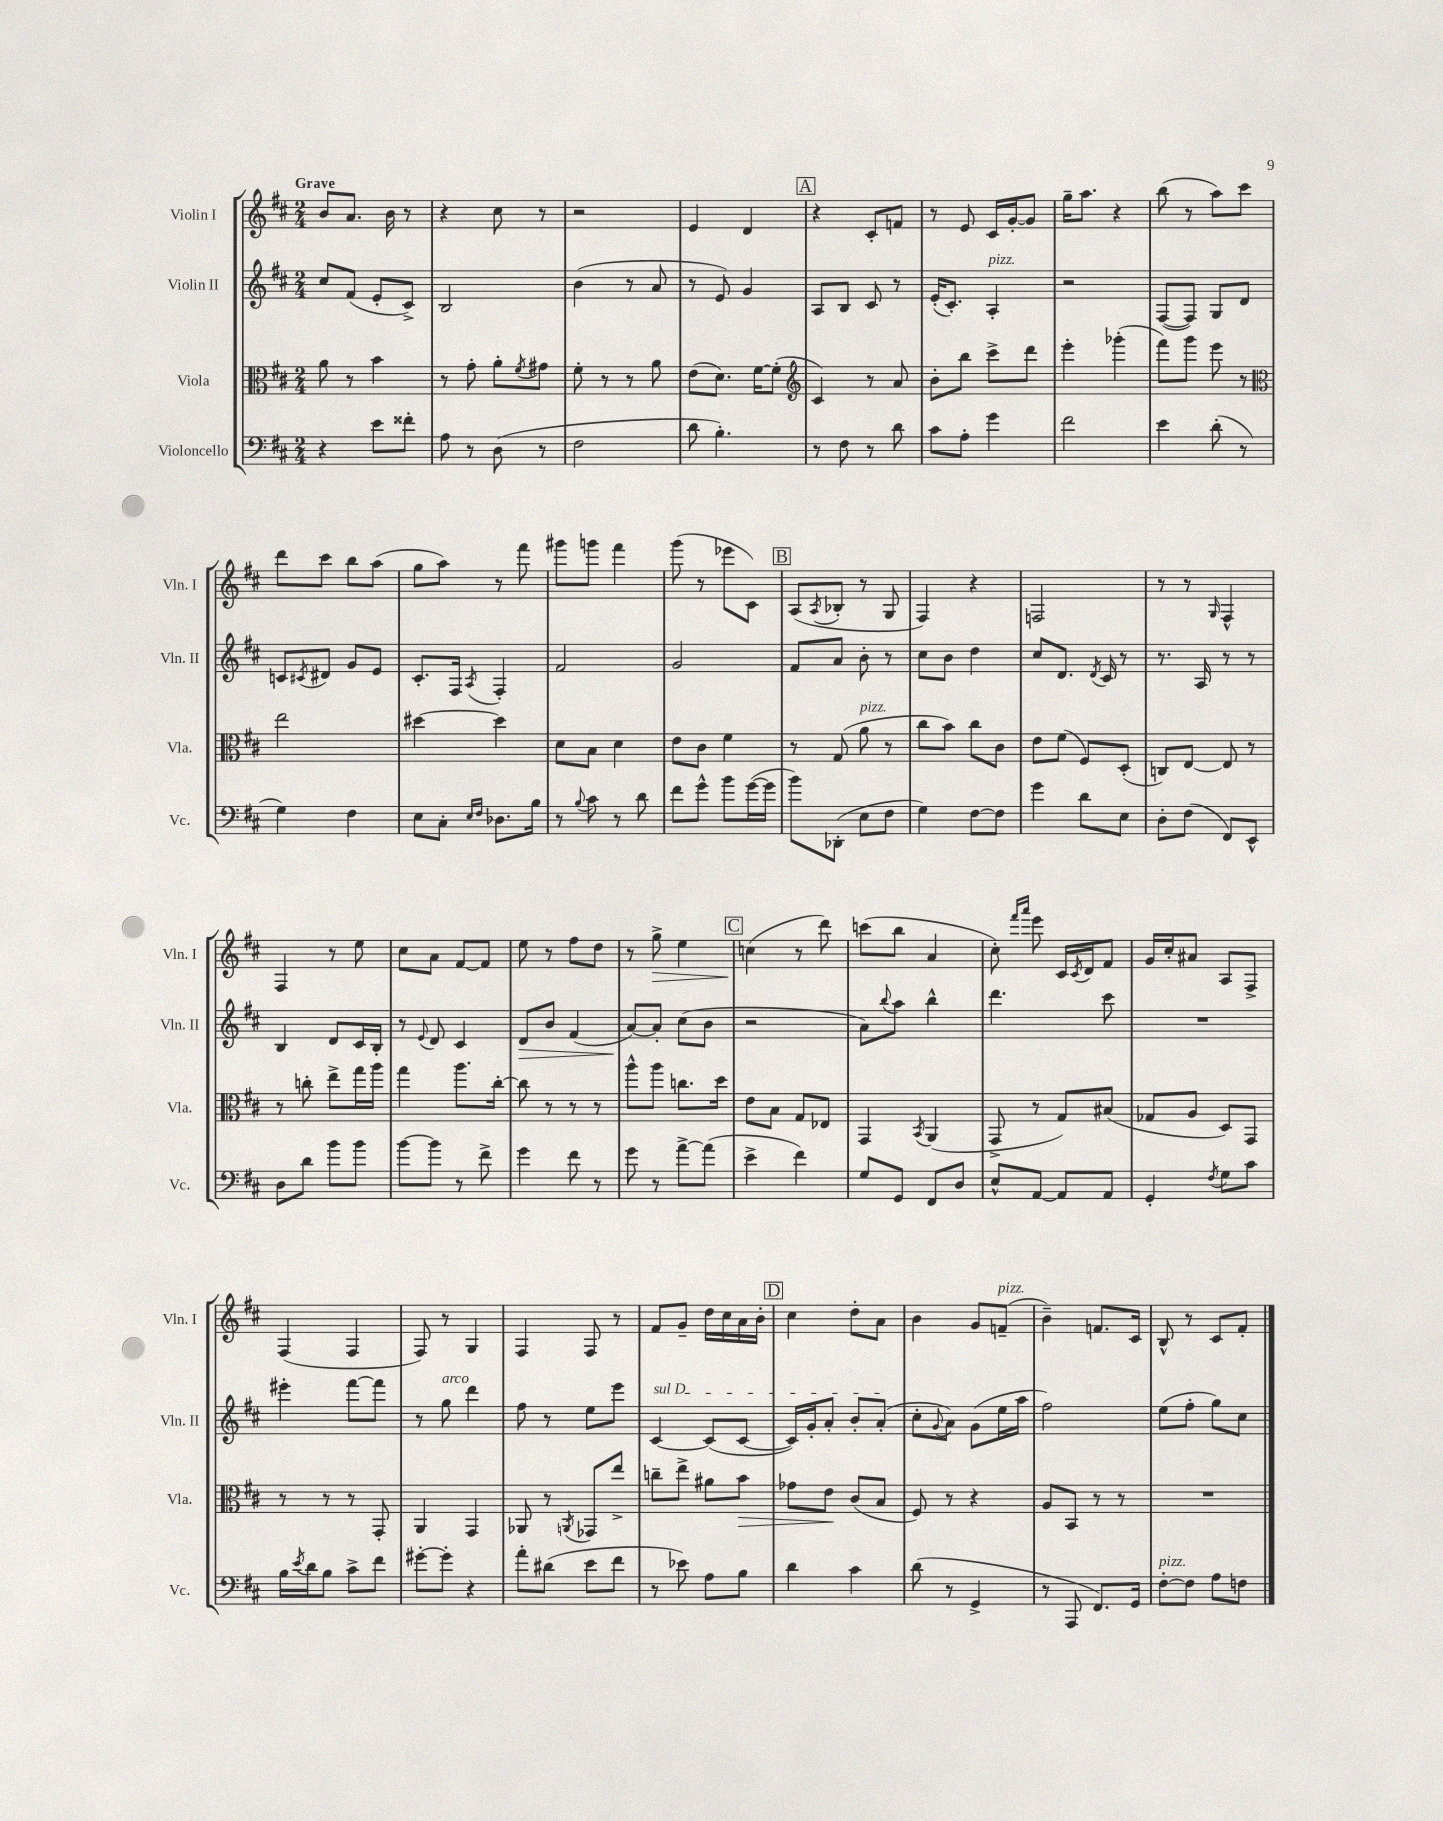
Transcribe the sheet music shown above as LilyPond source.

<<
\new StaffGroup <<
\new Staff = "s0" \with { instrumentName = "Violin I" shortInstrumentName = "Vln. I" } {
    \clef treble \key d \major \numericTimeSignature \time 2/4 \tempo "Grave"
    b'8 a'8. b'16 r8 |
    r4 cis''8 r8 |
    r2 |
    e'4 d'4 |
    \mark \markup { \box "A" } r4 cis'8-. f'8 |
    r8 e'8 cis'16 g'16~-. g'8 |
    g''16-- a''8. r4 |
    b''8( r8 a''8) cis'''8 |
    d'''8 cis'''8 b''8 a''8( |
    g''8 a''8) r8 fis'''8 |
    gis'''8 g'''8 fis'''4 |
    g'''8( r8 ees'''8 cis'8) |
    \mark \markup { \box "B" } a8( \acciaccatura { a8 } bes8-. r8 g8 |
    fis4) r4 |
    f2 |
    r8 r8 \grace { g16 } fis4-^ |
    fis4 r8 e''8 |
    cis''8 a'8 fis'8~ fis'8 |
    e''8 r8 fis''8 d''8 |
    r8 g''8->\> e''4 |
    \mark \markup { \box "C" } c''4\!( r8 d'''8) |
    c'''8( b''8 a'4 |
    cis''8-.) \grace { fis'''16 a'''16 } e'''8 cis'16 \acciaccatura { cis'8 } d'16 fis'8 |
    g'16 cis''16-. ais'8 a8 fis8-> |
    fis4( fis4 |
    fis8) r8 g4 |
    fis4 fis8 r8 |
    fis'8 g'8-- d''16 cis''16 a'16 b'16-. |
    \mark \markup { \box "D" } cis''4 d''8-. a'8 |
    b'4 g'8 f'8--^\markup { \italic "pizz." }( |
    b'4--) f'8. cis'16 |
    b8-^ r8 cis'8 fis'8-. \bar "|." |
}
\new Staff = "s1" \with { instrumentName = "Violin II" shortInstrumentName = "Vln. II" } {
    \clef treble \key d \major \numericTimeSignature \time 2/4
    cis''8 fis'8( e'8-. cis'8->) |
    b2 |
    b'4( r8 a'8 |
    r8 e'8) g'4 |
    \mark \markup { \box "A" } a8 b8 cis'8 r8 |
    e'16-.( cis'8.-.) a4-.^\markup { \italic "pizz." } |
    r2 |
    fis8~( fis8) g8 d'8 |
    c'8 \acciaccatura { cis'8 } dis'8 g'8 e'8 |
    cis'8.-. fis16 \acciaccatura { a8 } fis4-. |
    fis'2 |
    g'2 |
    \mark \markup { \box "B" } fis'8 a'8 b'8-. r8 |
    cis''8 b'8 d''4 |
    cis''8 d'8. \acciaccatura { d'8 } cis'16 r8 |
    r8. a16 r8 r8 |
    b4 d'8 cis'16 b16-. |
    r8 \appoggiatura { e'8 } d'8 cis'4 |
    d'8\> b'8 fis'4( |
    a'8~\!) a'8-. cis''8( b'8 |
    \mark \markup { \box "C" } r2 |
    a'8) \appoggiatura { b''8 } a''8 b''4-^ |
    d'''4. cis'''8 |
    R2 |
    eis'''4-. fis'''8~ fis'''8 |
    r8 g''8^\markup { \italic "arco" } d'''4 |
    fis''8 r8 e''8 e'''8 |
    \once \override TextSpanner.bound-details.left.text = \markup { \italic "sul D" } cis'4~\startTextSpan cis'8( cis'8~ |
    \mark \markup { \box "D" } cis'16) g'16-. a'8-. b'8-. a'8-.\stopTextSpan( |
    cis''8-. \appoggiatura { g'8 } a'8) g'8( e''16 a''16 |
    fis''2) |
    e''8( fis''8-. g''8) cis''8 \bar "|." |
}
\new Staff = "s2" \with { instrumentName = "Viola" shortInstrumentName = "Vla." } {
    \clef alto \key d \major \numericTimeSignature \time 2/4
    a'8 r8 b'4 |
    r8 g'8-. a'8-. \acciaccatura { fis'8 } gis'8 |
    fis'8-. r8 r8 a'8 |
    e'8( d'8.) fis'16~ fis'8-.( |
    \mark \markup { \box "A" } \clef treble cis'4) r8 a'8 |
    b'8-. b''8 cis'''8-> d'''8 |
    e'''4-. ges'''4-.( |
    fis'''8) g'''8 e'''8 r8 |
    \clef alto e''2 |
    dis''4~ dis''4 |
    d'8 b8 d'4 |
    e'8 cis'8 fis'4 |
    \mark \markup { \box "B" } r8 g8( a'8^\markup { \italic "pizz." } r8 |
    cis''8 b'8) cis''8 cis'8 |
    e'8 fis'8( fis8) d8-.( |
    c8) e8~ e8 r8 |
    r8 c''8-. e''8-> g''16 a''16 |
    g''4 a''8. cis''16~-. |
    cis''8 r8 r8 r8 |
    a''8-^ a''8 c''8. d''16 |
    \mark \markup { \box "C" } e'8 b8 g8 ees8 |
    g,4 \acciaccatura { b,8 } a,4( |
    g,8-> r8 g8) bis8( |
    ges8 a8 d8) g,8 |
    r8 r8 r8 g,8-. |
    a,4 g,4 |
    aes,8 r8 \acciaccatura { a,8 } ges,8 e''8-> |
    c''8-- e''8-> ais'8 b'8\> |
    \mark \markup { \box "D" } ges'8 e'8\! cis'8( b8 |
    fis8) r8 r4 |
    a8 b,8 r8 r8 |
    R2 \bar "|." |
}
\new Staff = "s3" \with { instrumentName = "Violoncello" shortInstrumentName = "Vc." } {
    \clef bass \key d \major \numericTimeSignature \time 2/4
    r4 e'8 fisis'8-. |
    a8 r8 d8( r8 |
    fis2 |
    d'8 b4.-.) |
    \mark \markup { \box "A" } r8 fis8 r8 d'8 |
    cis'8 a8-. g'4 |
    fis'2 |
    e'4 d'8-.( r8 |
    g4) fis4 |
    e8 cis8-. \grace { e16 fis16 } des8. b16 |
    r8 \appoggiatura { b8 } cis'8 r8 d'8 |
    fis'8 g'8-^ b'8 g'16~( g'16 |
    \mark \markup { \box "B" } b'8) des,8-.( e8 fis8 |
    g4) fis8~ fis8 |
    g'4 d'8 e8 |
    d8-. fis8( fis,8) e,8-^ |
    d8 d'8 b'8 b'8 |
    b'8~ b'8 r8 fis'8-> |
    g'4 fis'8 r8 |
    g'8 r8 a'8~-> a'8( |
    \mark \markup { \box "C" } e'4-> fis'4) |
    g8 g,8 fis,8 d8 |
    e8-^ a,8~ a,8 a,8 |
    g,4-. \acciaccatura { fis8 } g8 cis'8 |
    b16 \acciaccatura { e'8 } d'16 b8 cis'8-> fis'8 |
    gis'8~-. gis'8-. r4 |
    a'8-. dis'8( e'8 fis'8 |
    r8 ees'8) a8 b8 |
    \mark \markup { \box "D" } d'4 cis'4 |
    d'8( r8 g,4-> |
    r8 a,,8 fis,8.) g,16 |
    fis8~-.^\markup { \italic "pizz." } fis8 a8 f8 \bar "|." |
}
>>
>>
\layout { \context { \Score \remove "Bar_number_engraver" } }
